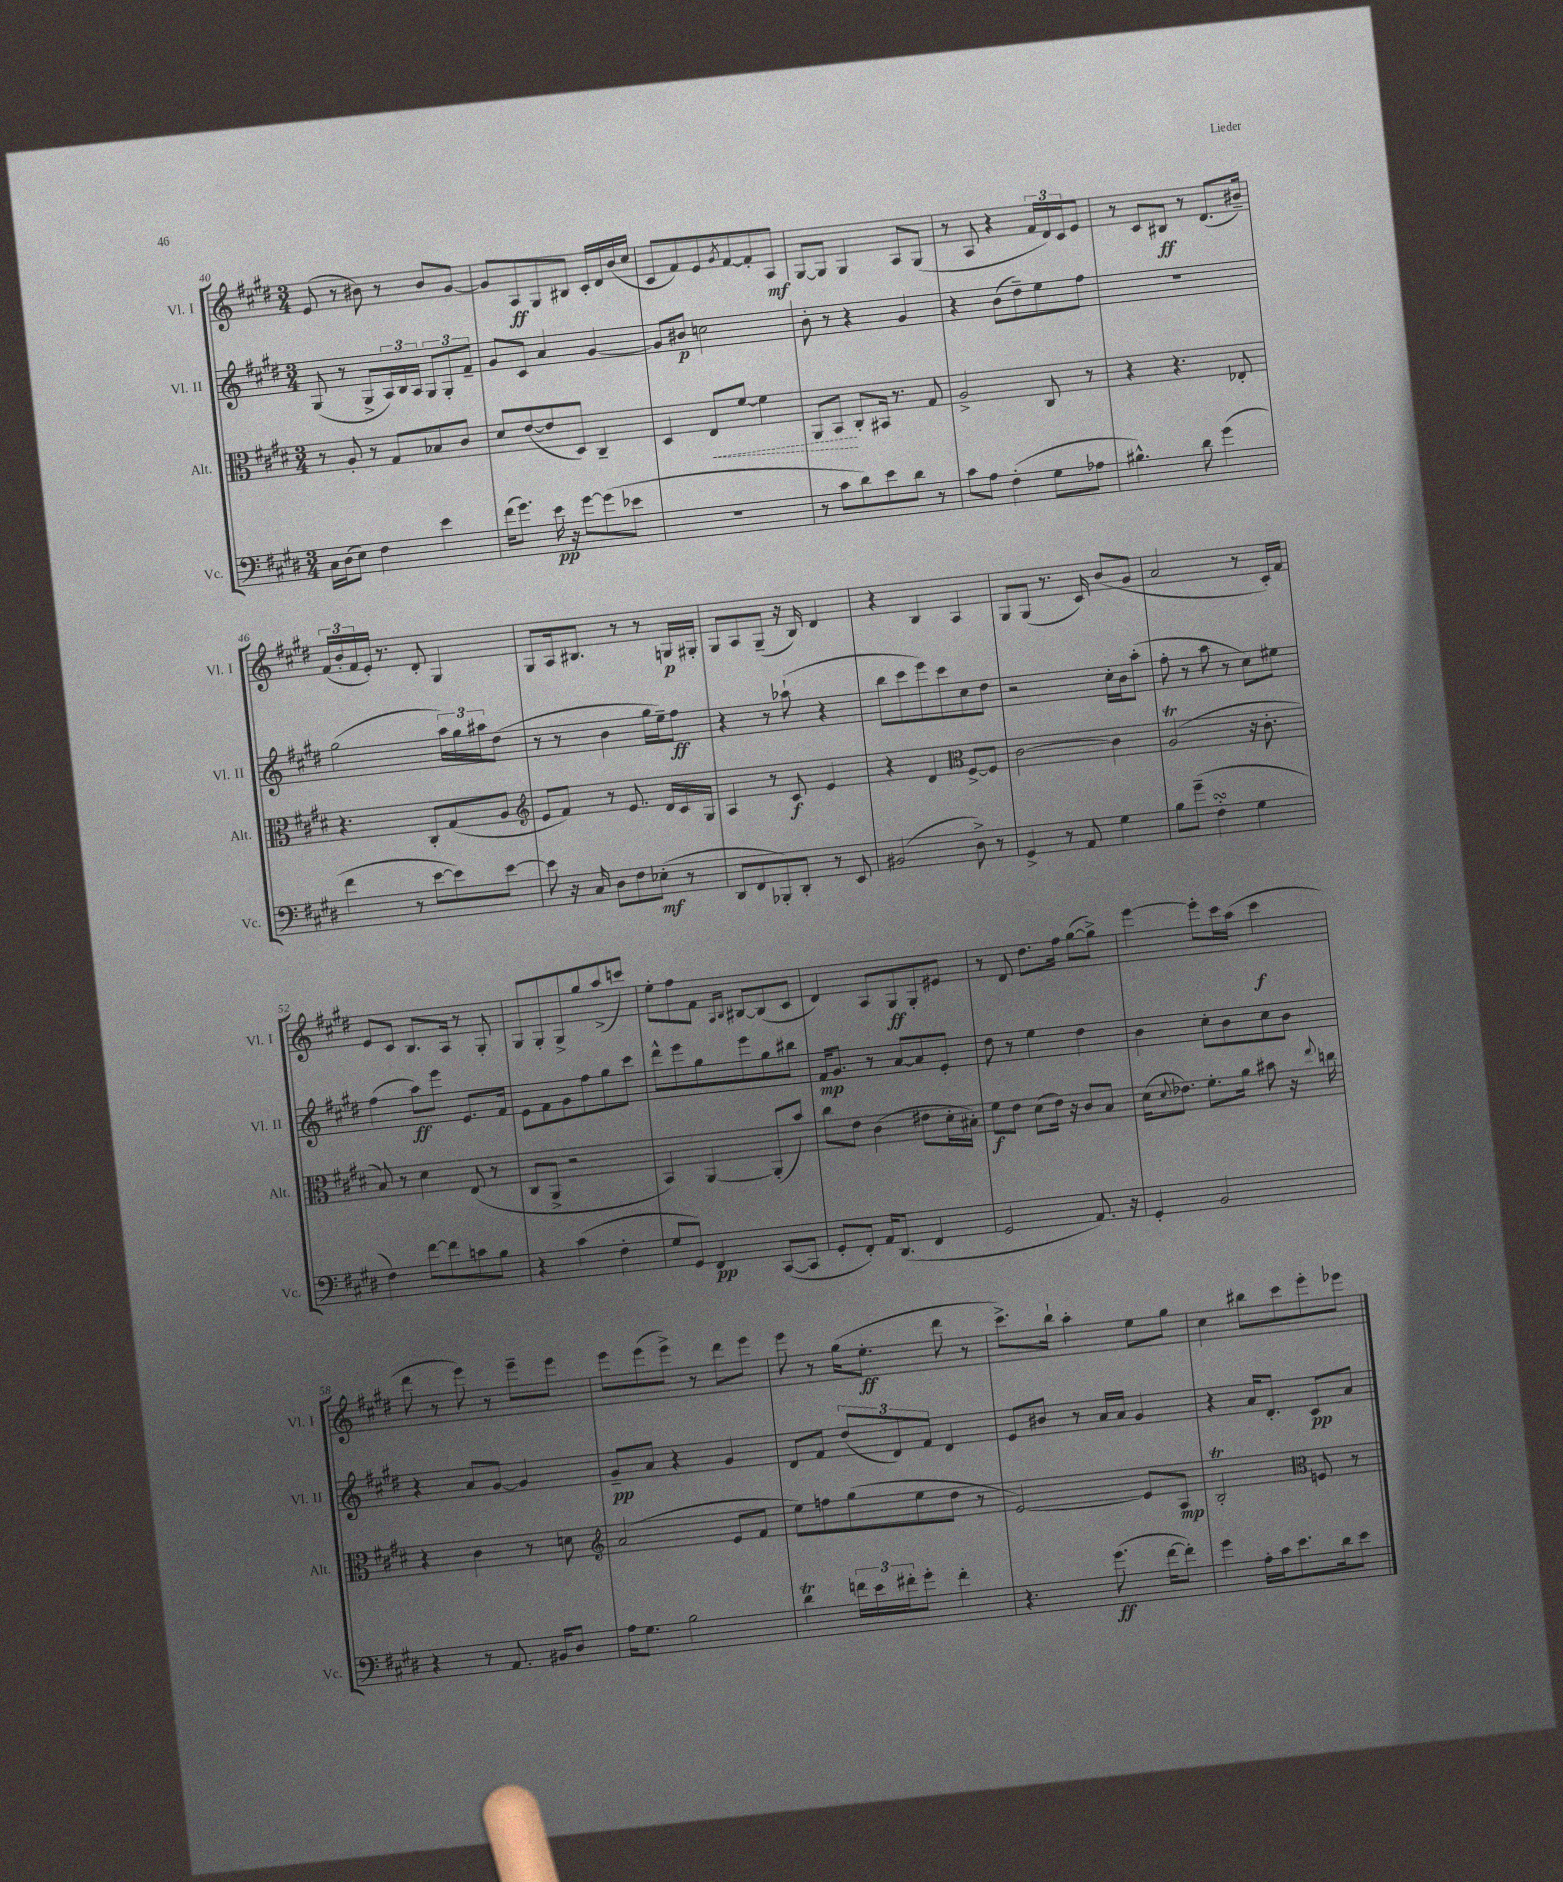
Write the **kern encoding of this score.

**kern	**dynam	**kern	**dynam	**kern	**dynam	**kern	**dynam
*part4	*part4	*part3	*part3	*part2	*part2	*part1	*part1
*staff4	*staff4	*staff3	*staff3	*staff2	*staff2	*staff1	*staff1
*I"Vc.	*	*I"Alt.	*	*I"Vl. II	*	*I"Vl. I	*
*I'Vc.	*	*I'Alt.	*	*I'Vl. II	*	*I'Vl. I	*
*clefF4	*	*clefC3	*	*clefG2	*	*clefG2	*
*k[f#c#g#d#]	*	*k[f#c#g#d#]	*	*k[f#c#g#d#]	*	*k[f#c#g#d#]	*
*M3/4	*	*M3/4	*	*M3/4	*	*M3/4	*
=40	=40	=40	=40	=40	=40	=40	=40
16C#\LL	.	8r	.	(8G#/	.	(8e/	.
(16D#\J	.	.	.	.	.	.	.
8E\J)	.	8A'/	.	8r	.	8r	.
4F#\	.	8r	.	8G#^/L	.	8b#X\)	.
.	.	8G#/L	.	24A/L)	.	8r	.
.	.	.	.	24B/	.	.	.
.	.	.	.	24A/JJ	.	.	.
4e\	.	8B-X/	.	12G#/L	.	8b#/L	.
.	.	.	.	12G#'/	.	.	.
.	.	8c#/J	.	.	.	[8g#/J	.
.	.	.	.	12f#~/J	.	.	.
=41	=41	=41	=41	=41	=41	=41	=41
(16f#\KL	.	8d#/L	.	8g#/L	.	8g#/L]	.
8.g#\J)	.	.	.	.	.	.	.
.	.	([8e/	.	8c#/J	.	8A/	ff
16e\	pp	8e/]	.	4a/	.	8G#/	.
16r	.	.	.	.	.	.	.
[8g#\L	.	8D#/J)	.	.	.	8B#X/J	.
(8g#\]	.	4C#~/	.	[4g#/	.	16c#'/LL	.
.	.	.	.	.	.	16d#/	.
8e-X\J	.	.	.	.	.	(16b/	.
.	.	.	.	.	.	16cc#/JJ	.
=42	=42	=42	=42	=42	=42	=42	=42
2.r	.	4D#/	.	8g#/L]	.	8c#/L	.
.	.	.	.	8b#X/J	p	8f#/)	.
!	!	!	!LO:HP:b	!	!	!	!
.	.	8E/L	<	2ccn\	.	8e/	.
.	.	.	.	.	.	8qg#/	.
.	.	[8f#/J	.	.	.	[8f#/	.
.	.	4f#\]	.	.	.	8f#'/]	.
.	.	.	.	.	.	8A/J	mf
=43	=43	=43	=43	=43	=43	=43	=43
8r	.	8AA/L	.	8b'\	.	[8G#/L	.
8c#\L	.	8BB/J	.	8r	.	8G#/J]	.
8d#\)	.	8C#'/L	[	4r	.	4G#/	.
8e\	.	16BB#X/Jk	.	.	.	.	.
.	.	8.r	.	.	.	.	.
8d#\J	.	.	.	4g#/	.	8A/L	.
8r	.	8G#/	.	.	.	(8G#/J	.
=44	=44	=44	=44	=44	=44	=44	=44
8c#\L	.	2A^/	.	4r	.	8r	.
8A\J	.	.	.	.	.	8A/	.
(4F#'\	.	.	.	(8b\L	.	4r	.
.	.	.	.	8dd#~\)	.	.	.
8G#\L	.	8C#/	.	8ee\	.	24f#/LL	.
.	.	.	.	.	.	24d#/)	.
.	.	.	.	.	.	24c#/J	.
8A-X\J	.	8r	.	8ff#\J	.	8e/J	.
=45	=45	=45	=45	=45	=45	=45	=45
4.B#X^^\)	.	4r	.	2.r	.	8r	.
.	.	.	.	.	.	8c#/L	.
.	.	4.r	.	.	.	8B#X/J	ff
8d#\	.	.	.	.	.	8r	.
(4g#\	.	.	.	.	.	(8.d#/L	.
.	.	8E-X'/	.	.	.	.	.
.	.	.	.	.	.	16b#X~/Jk)	.
!!LO:LB:g=z
=46	=46	=46	=46	=46	=46	=46	=46
4f#\	.	4.r	.	(2gg#\	.	(24f#/LL	.
.	.	.	.	.	.	24b'/	.
.	.	.	.	.	.	24f#/	.
.	.	.	.	.	.	16e'/JJ)	.
.	.	.	.	.	.	8.r	.
8r	.	.	.	.	.	.	.
[8e\L	.	8C#'/L	.	.	.	8d#'/	.
8e\])	.	(8G#/	.	24aa\LL)	.	4G#/	.
.	.	.	.	24gg#\	.	.	.
.	.	.	.	24aa#X\J	.	.	.
[8e\J	.	8A/J	.	(8dd#\J	.	.	.
=47	=47	=47	=47	=47	=47	=47	=47
*	*	*clefG2	*	*	*	*	*
8e\]	.	8e/L	.	8r	.	8G#/L	.
16r	.	8f#/J)	.	8r	.	16A/k	.
16C#/	.	.	.	.	.	8.B#X/J	.
8D#\L	.	8r	.	4b\	.	.	.
8F#\	.	8.e/	.	.	.	8r	.
(8E-X'\J	mf	.	.	16gg#\LL	.	8r	.
.	.	16d#/LL	.	16ee~\J)	.	.	.
8r	.	16c#/	.	8ff#\J	ff	16Gn/LL	p
.	.	16G#/JJ	.	.	.	16G#X'/JJ	.
=48	=48	=48	=48	=48	=48	=48	=48
8DD#/L	.	4A/	.	4r	.	8G#/L	.
8FF#/	.	.	.	.	.	8A/	.
8BBB-X'/)	.	8r	.	8r	.	(8G#~/J	.
8DD#'/J	.	8c#/	f	(8aa-X`\	.	16r	.
.	.	.	.	.	.	16B/)	.
8r	.	4e/	.	4r	.	4d#/	.
8EE/	.	.	.	.	.	.	.
=49	=49	=49	=49	=49	=49	=49	=49
(2BB#X/	.	4r	.	8bb\L	.	4r	.
.	.	.	.	8ccc#\	.	.	.
.	.	4d#/	.	8eee\)	.	4B/	.
.	.	.	.	8ccc#\	.	.	.
*	*	*clefC3	*	*	*	*	*
8D#^\)	.	[8F#^/L	.	8cc#\	.	4A/	.
8r	.	8F#/J]	.	8dd#\J	.	.	.
=50	=50	=50	=50	=50	=50	=50	=50
4GG#^/	.	[2c#\	.	2r	.	8G#/L	.
.	.	.	.	.	.	(8G#/J	.
8r	.	.	.	.	.	8.r	.
8AA/	.	.	.	.	.	.	.
.	.	.	.	.	.	16c#/)	.
4G#\	.	4c#\]	.	16cc#'\LL	.	(8b/L	.
.	.	.	.	16b\J	.	.	.
.	.	.	.	(8aa'\J	.	8g#/J	.
=51	=51	=51	=51	=51	=51	=51	=51
8B\L	.	(2AT/	.	8ff#'\	.	2a/	.
(8g#~\J	.	.	.	8r	.	.	.
4F#sSSS'\	.	.	.	8aa\	.	.	.
.	.	.	.	8r	.	.	.
4G#\	.	16r	.	8cc#\L)	.	8r	.
.	.	8.c#'\	.	.	.	.	.
.	.	.	.	8ee#X\J	.	16c#'/LL)	.
.	.	.	.	.	.	16f#/JJ	.
!!LO:LB:g=z
=52	=52	=52	=52	=52	=52	=52	=52
4F#\)	.	8B/)	.	(4ff#\	.	8e/L	.
.	.	8r	.	.	.	8c#/J	.
[8f#\L	.	4d#\	.	8aa\L)	ff	8.B/L	.
8f#\]	.	.	.	8eee\J	.	.	.
.	.	.	.	.	.	16A/Jk	.
8cn\	.	(8E/	.	8.e/L	.	8r	.
8B\J	.	8r	.	.	.	8G#'/	.
.	.	.	.	16f#/Jk	.	.	.
=53	=53	=53	=53	=53	=53	=53	=53
4r	.	8C#/L	.	8e\L	.	8G#/L	.
.	.	8AA^/J	.	8f#\	.	8G#'/	.
(4c#\	.	2r	.	8g#\	.	8G#^/	.
.	.	.	.	8ff#\	.	8gg#/	.
4F#'\	.	.	.	8gg#\	.	(8aa^/	.
.	.	.	.	8ccc#\J	.	8cccn/J)	.
=54	=54	=54	=54	=54	=54	=54	=54
8G#/L	.	4BB/)	.	8ddd#^^\L	.	8ee'\L	.
8GG#/J)	.	.	.	8eee\	.	8ff#\	.
4FF#/	pp	[4AA/	.	8gg#\	.	8f#\J	.
.	.	.	.	.	.	16qqA/LL	.
.	.	.	.	.	.	16qqB/JJ	.
.	.	.	.	8eee\	.	[8B#X/L	.
([8CC#/L	.	(8AA'/L]	.	8gg#\	.	(8B#/]	.
8CC#/J]	.	8b/J)	.	8bb#X\J	.	8c#/J	.
=55	=55	=55	=55	=55	=55	=55	=55
8GG#'/L	.	8cc#\L	.	16f#/KL	mp	4d#/)	.
.	.	.	.	8.g#/J	.	.	.
8FF#'/J)	.	8e\J	.	.	.	.	.
16AA/KL	.	(4c#\	.	8r	.	8A/L	.
(8.DD#/J	.	.	.	.	.	.	.
.	.	.	.	[8a/L	.	8G#/	ff
4FF#/	.	8e#X\L	.	8a/]	.	8G#'/	.
.	.	16d#'\L	.	8e'/J	.	8e#X/J	.
.	.	16B#X'\JJ)	.	.	.	.	.
=56	=56	=56	=56	=56	=56	=56	=56
2GG#/	.	8f#\L	f	8dd#\	.	8r	.
.	.	8e\J	.	8r	.	8d#/	.
.	.	(8d#\L	.	4ee\	.	8.dd#\L	.
.	.	16e\Jk)	.	.	.	.	.
.	.	16r	.	.	.	16ff#\Jk	.
8.AA/)	.	8c#/L	.	4dd#\	.	([8gg#\L	.
.	.	8B/J	.	.	.	8gg#^\J])	.
16r	.	.	.	.	.	.	.
=57	=57	=57	=57	=57	=57	=57	=57
4GG#'/	.	(16d#\KL	.	4b\	.	[4eee\	.
.	.	8qqd#/	.	.	.	.	.
.	.	8.e-X\J)	.	.	.	.	.
2BB/	.	8.f#'\L	.	8cc#'\L	.	8eee'\L]	.
.	.	.	.	8b\	.	16ccc#\L	.
.	.	16a\Jk	.	.	.	(16aa\JJ	.
.	.	8b#X\	.	8cc#\	.	4ccc#\	f
.	.	16r	.	8b\J	.	.	.
.	.	8qqee/	.	.	.	.	.
.	.	16ccn\	.	.	.	.	.
!!LO:LB:g=z
=58	=58	=58	=58	=58	=58	=58	=58
4r	.	4r	.	4r	.	8ddd#\	.
.	.	.	.	.	.	8r	.
8r	.	4c#\	.	8a/L	.	8eee\)	.
8.AA/	.	.	.	[8g#/J	.	8r	.
.	.	8r	.	4g#/]	.	8eee~\L	.
16BB#X/KL	.	.	.	.	.	.	.
8D#/J	.	8dn\	.	.	.	8eee\J	.
=59	=59	=59	=59	=59	=59	=59	=59
*	*	*clefG2	*	*	*	*	*
16A\KL	.	(2a/	.	8g#~/L	pp	8eee\L	.
8.G#\J	.	.	.	.	.	.	.
.	.	.	.	8a/J	.	(8eee\	.
2B\	.	.	.	4r	.	8eee^\J)	.
.	.	.	.	.	.	8r	.
.	.	8e/L	.	4g#/	.	8ddd#\L	.
.	.	8f#/J	.	.	.	8eee\J	.
=60	=60	=60	=60	=60	=60	=60	=60
4d#t\	.	8ee\L)	.	8d#/L	.	8eee\	.
.	.	8ffn\	.	8f#/J	.	8r	.
24fn\LL	.	(8gg#\	.	(12dd#/L	.	(16gg#\KL	.
24e\	.	.	.	.	.	.	.
.	.	.	.	.	.	8.ee'\J	ff
24f#X'\J	.	.	.	12d#/)	.	.	.
8g#'\J	.	8ee\	.	.	.	.	.
.	.	.	.	12f#/J	.	.	.
4f#'\	.	8dd#\J	.	4d#/	.	8ddd#\	.
.	.	8r	.	.	.	8r	.
=61	=61	=61	=61	=61	=61	=61	=61
4.r	.	[2e/)	.	8e/L	.	8.ccc#^\L)	.
.	.	.	.	8b#X/J	.	.	.
.	.	.	.	.	.	16bb`\Jk	.
.	.	.	.	8r	.	4aa'\	.
(8.g#\	ff	.	.	16a/LL	.	.	.
.	.	.	.	16a/JJ	.	.	.
.	.	8e/L]	.	4g#/	.	8ee\L	.
[16f#\KL	.	.	.	.	.	.	.
8f#'\J])	.	8A/J	mp	.	.	8gg#\J	.
=62	=62	=62	=62	=62	=62	=62	=62
4g#\	.	2BT'/	.	4r	.	4cc#\	.
16A'\LL	.	.	.	16a/KL	.	8bb#X\L	.
16c#\J	.	.	.	8.d#'/J	.	.	.
8.e\	.	.	.	.	.	8ccc#\	.
*	*	*clefC3	*	*	*	*	*
.	.	8Fn/	.	8c#/L	pp	8eee'\	.
16d#\k	.	.	.	.	.	.	.
8e\J	.	8r	.	8a/J	.	8eee-X\J	.
==	==	==	==	==	==	==	==
*-	*-	*-	*-	*-	*-	*-	*-
